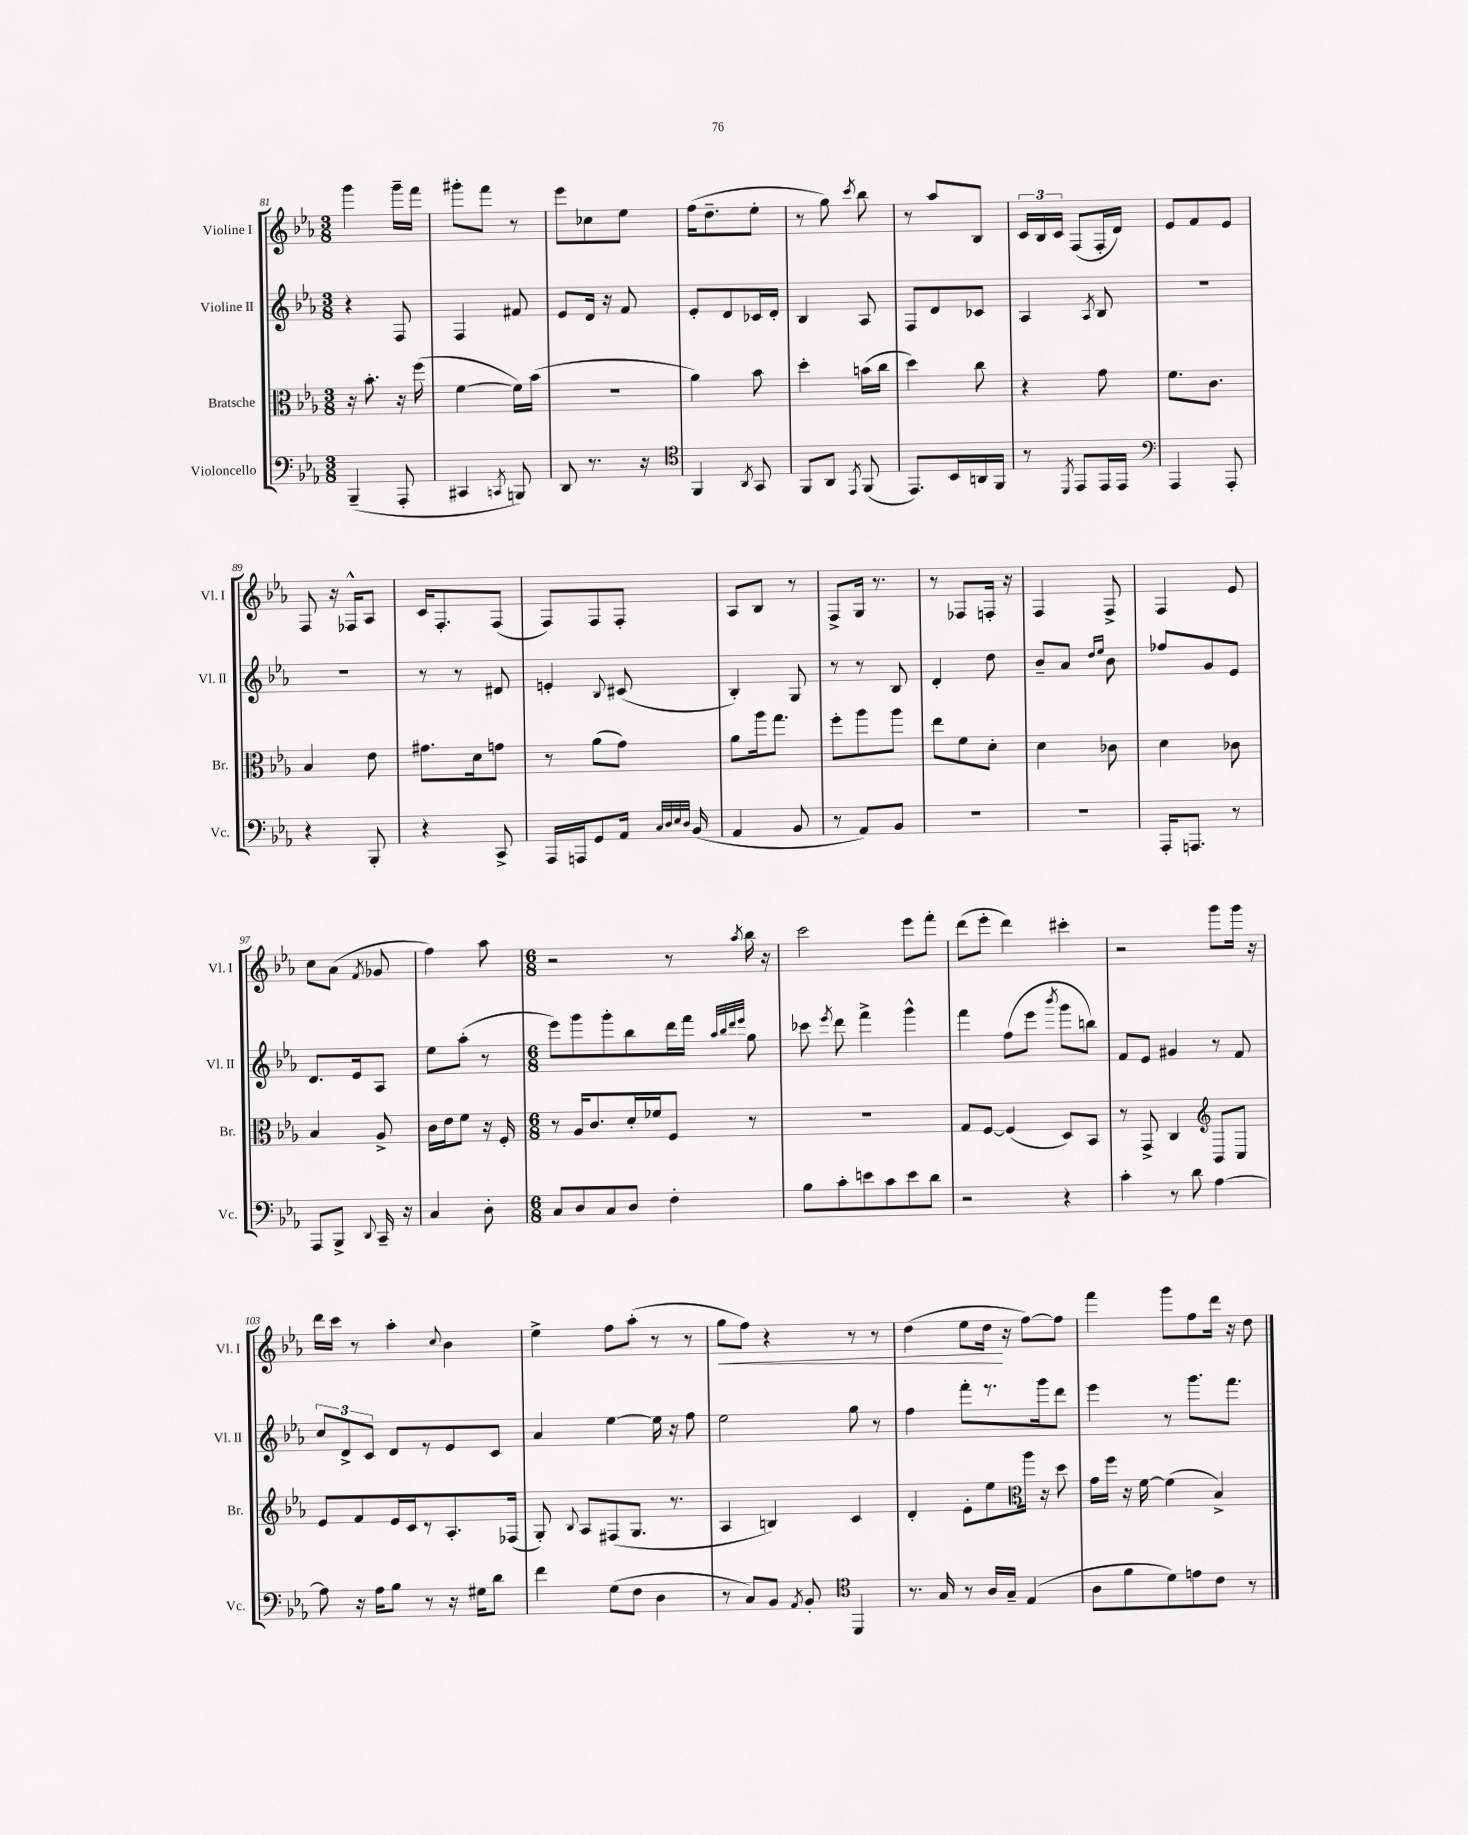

**kern	**kern	**kern	**kern	**dynam
*part4	*part3	*part2	*part1	*part1
*staff4	*staff3	*staff2	*staff1	*staff1
*I"Violoncello	*I"Bratsche	*I"Violine II	*I"Violine I	*
*I'Vc.	*I'Br.	*I'Vl. II	*I'Vl. I	*
*clefF4	*clefC3	*clefG2	*clefG2	*
*k[b-e-a-]	*k[b-e-a-]	*k[b-e-a-]	*k[b-e-a-]	*
*M3/8	*M3/8	*M3/8	*M3/8	*
=81	=81	=81	=81	=81
(4BBB-~/	16r	4r	4ggg\	.
.	8.b-'\	.	.	.
8AAA-'/	16r	8F/	16ggg~\LL	.
.	(16ff\	.	16fff\JJ	.
=82	=82	=82	=82	=82
4CC#X/	[4f\	4F/	8ggg#X'\L	.
.	.	.	8fff\J	.
8qCCn/	.	.	.	.
8BBBn/)	16f\LL])	8f#X/	8r	.
.	(16b-\JJ	.	.	.
=83	=83	=83	=83	=83
8DD/	4.r	8e-/L	8eee-\L	.
8.r	.	16d/Jk	8cc-X\	.
.	.	16r	.	.
.	.	8f/	8ee-\J	.
16r	.	.	.	.
=84	=84	=84	=84	=84
*clefC4	*	*	*	*
4FF/	4a-\)	8e-'/L	(16ff\KL	.
.	.	.	8.dd~\	.
.	.	8d/	.	.
8qAA-/	.	.	.	.
8GG/	8b-\	16c-X/L	8ee-'\J	.
.	.	16d'/JJ	.	.
=85	=85	=85	=85	=85
8FF/L	4dd'\	4B-/	8r	.
8AA-/J	.	.	8gg\)	.
8qEE-/	.	.	8qccc/	.
(8FF/	(16bn\LL	8A-/	8bb-\	.
.	16cc\JJ	.	.	.
=86	=86	=86	=86	=86
8.EE-/L)	4dd\)	8F/L	8r	.
.	.	8d/	8aa-/L	.
16BB-/L	.	.	.	.
16AAn/	8cc\	8c-X/J	8B-/J	.
16FF/JJ	.	.	.	.
=87	=87	=87	=87	=87
8r	4r	4A-/	24c/LL	.
.	.	.	24B-/	.
.	.	.	24c/JJ	.
8qDD/	.	.	.	.
8EE-/L	.	.	(8F/L	.
.	.	8qA-/	.	.
16EE-/L	8g\	8B-/	16F'/L	.
16EE-/JJ	.	.	16d/JJ)	.
=88	=88	=88	=88	=88
*clefF4	*	*	*	*
4AAA-/	8.f\L	4.r	8e-/L	.
.	.	.	8f/	.
.	8.c\J	.	.	.
8AAA-'/	.	.	8e-/J	.
!!LO:LB:g=z
=89	=89	=89	=89	=89
4r	4B-/	4.r	8F/	.
.	.	.	16r	.
.	.	.	16F-X^^/KL	.
8BBB-'/	8e-\	.	8A-/J	.
=90	=90	=90	=90	=90
4r	8.g#X\L	8r	16c/KL	.
.	.	.	8.F'/	.
.	.	8r	.	.
.	16d\k	.	.	.
8CC^/	8gn\J	8d#X/	(8F/J	.
=91	=91	=91	=91	=91
16AAA-/LL	8r	4en'/	8F/L)	.
16AAAn/J	.	.	.	.
8GG/	(8a-\L	.	8F/	.
.	.	8qqB-/	.	.
16AA-/Jk	8g\J)	(8c#X/	8F'/J	.
32qqC/LLL	.	.	.	.
32qqD/	.	.	.	.
32qqE-/	.	.	.	.
32qqD/JJJ	.	.	.	.
(16BB-/	.	.	.	.
=92	=92	=92	=92	=92
4AA-/	8a-\L	4B-'/)	8A-/L	.
.	16aa-\k	.	8B-/J	.
.	8.gg\J	.	.	.
8BB-/	.	8G/	8r	.
=93	=93	=93	=93	=93
8r	8ff'\L	8r	8F^/L	.
8AA-/L)	8aa-\	8r	16G/Jk	.
.	.	.	8.r	.
8BB-/J	8aa-\J	8B-/	.	.
=94	=94	=94	=94	=94
4.r	8ee-\L	4d'/	8r	.
.	8f\	.	8F-X/L	.
.	8d'\J	8dd\	16Fn'/Jk	.
.	.	.	16r	.
=95	=95	=95	=95	=95
4.r	4d\	8b-~/L	4F/	.
.	.	8a-/J	.	.
.	.	16qqdd/LL	.	.
.	.	16qqee-/JJ	.	.
.	8c-X\	8b-\	8F^/	.
=96	=96	=96	=96	=96
16AAA-'/KL	4d\	8ff-X/L	4F/	.
8.AAAn/J	.	.	.	.
.	.	8g/	.	.
8r	8c-X\	8e-/J	8e-/	.
!!LO:LB:g=z
=97	=97	=97	=97	=97
8AAA-/L	4B-/	8.d/L	8cc\L	.
8BBB-^/J	.	.	(8a-\J	.
.	.	16e-/k	.	.
8qqDD/	.	.	8qf/	.
16CC~/	8A-^/	8A-/J	8g-X/	.
16r	.	.	.	.
=98	=98	=98	=98	=98
4C/	16c\LL	8ee-\L	4ff\)	.
.	16e-\J	.	.	.
.	8f\J	(8aa-'\J	.	.
8D'\	16r	8r	8aa-\	.
.	16F'/	.	.	.
=99	=99	=99	=99	=99
*M6/8	*M6/8	*M6/8	*M6/8	*
8C/L	8r	8eee-\L)	2r	.
8D/	16A-/KL	8ggg\	.	.
.	8.c/	.	.	.
8C/	.	8ggg'\	.	.
8D/J	16d'/L	8bb-\	.	.
.	16f-X/J	.	.	.
4F'\	8F/J	16ddd\L	8r	.
.	.	16fff\JJ	.	.
.	.	32qqaa-/LLL	.	.
.	.	32qqbb-/	.	.
.	.	32qqddd/	.	.
.	.	32qqeee-/JJJ	8qaa-/	.
.	8r	8gg\	16bb-\	.
.	.	.	16r	.
=100	=100	=100	=100	=100
8B-\L	2.r	8ccc-X\	2ccc\	.
.	.	8qeee-/	.	.
8c'\	.	8ddd\	.	.
8en\	.	4fff^\	.	.
8c\	.	.	.	.
8e\	.	4ggg^^\	8eee-\L	.
8d\J	.	.	8fff'\J	.
=101	=101	=101	=101	=101
2r	8G/L	4fff\	(8ddd\L	.
.	[8F/J	.	8eee-'\J	.
.	(4F/]	(8ff\L	4ddd\)	.
.	.	8eee-\J	.	.
.	.	8qbbb-/	.	.
4r	8D/L)	8ggg\L	4ccc#X'\	.
.	8BB-/J	8bbn\J)	.	.
=102	=102	=102	=102	=102
4c'\	8r	8f/L	2r	.
.	8GG^/	8e-/J	.	.
8r	4C/	4g#X/	.	.
8d\	.	.	.	.
[4A-\	8BB-/L	8r	8ggg\L	.
.	8C/J	8f/	16ggg\Jk	.
.	.	.	16r	.
!!LO:LB:g=z
=103	=103	=103	=103	=103
*	*clefG2	*	*	*
8A-\]	8e-/L	12cc/L	16ddd\LL	.
.	.	.	16ccc\JJ	.
.	.	12d^/	.	.
16r	8f/	.	8r	.
.	.	12c/J	.	.
16A-\KL	.	.	.	.
8B-\J	16e-/L	8d/L	4aa-'\	.
.	16c/J	.	.	.
8r	8r	8r	.	.
.	.	.	8qqcc/	.
16r	8.A-'/	8e-/	4b-\	.
16G#X\KL	.	.	.	.
8d\J	.	8c/J	.	.
.	(16F-X/Jk	.	.	.
=104	=104	=104	=104	=104
4f\	8G'/)	4a-/	4ee-^\	.
.	8qqB-/	.	.	.
.	8A-/L	.	.	.
(8G\L	(8F#X/	[4ee-\	8ff\L	.
8F\J	8.G/J	.	(8aa-'\J	.
4D\	.	16ee-\]	8r	.
.	8.r	16r	.	.
.	.	8ff\	8r	.
=105	=105	=105	=105	=105
!	!	!	!	!LO:HP:b
8r	4A-/	2ee-\	8gg\L	<
8C/L)	.	.	8ff\J)	.
8BB-/J	4Bn/)	.	4r	.
8qAA-/	.	.	.	.
8BB-'/	.	.	.	.
4DD/	4c/	8gg\	8r	.
.	.	8r	8r	.
=106	=106	=106	=106	=106
*clefC4	*	*	*	*
8.r	4d'/	4ff\	(4dd\	.
16G/	.	.	.	.
8r	8e-'\L	8fff'\L	8ee-\L	.
16A-/LL	8ee-\	8.r	16dd\Jk	.
16G~/JJ	.	.	16r	[
(4E-/	16aa-\Jk	.	[8ff\L)	.
.	16r	16ggg\k	.	.
.	8dd\	8ddd\J	8ff\J]	.
=107	=107	=107	=107	=107
*	*clefC3	*	*	*
8A-\L	16g\LL	4eee-\	4fff\	.
.	16ff\JJ	.	.	.
8f\	16r	.	.	.
.	[16f\	.	.	.
8d\)	(4f\]	8r	8ggg\L	.
8en\	.	8.ggg\L	8ff\	.
8c\J	4B-^/)	.	16ddd\Jk	.
.	.	8.fff\J	16r	.
8r	.	.	8dd\	.
==	==	==	==	==
*-	*-	*-	*-	*-
